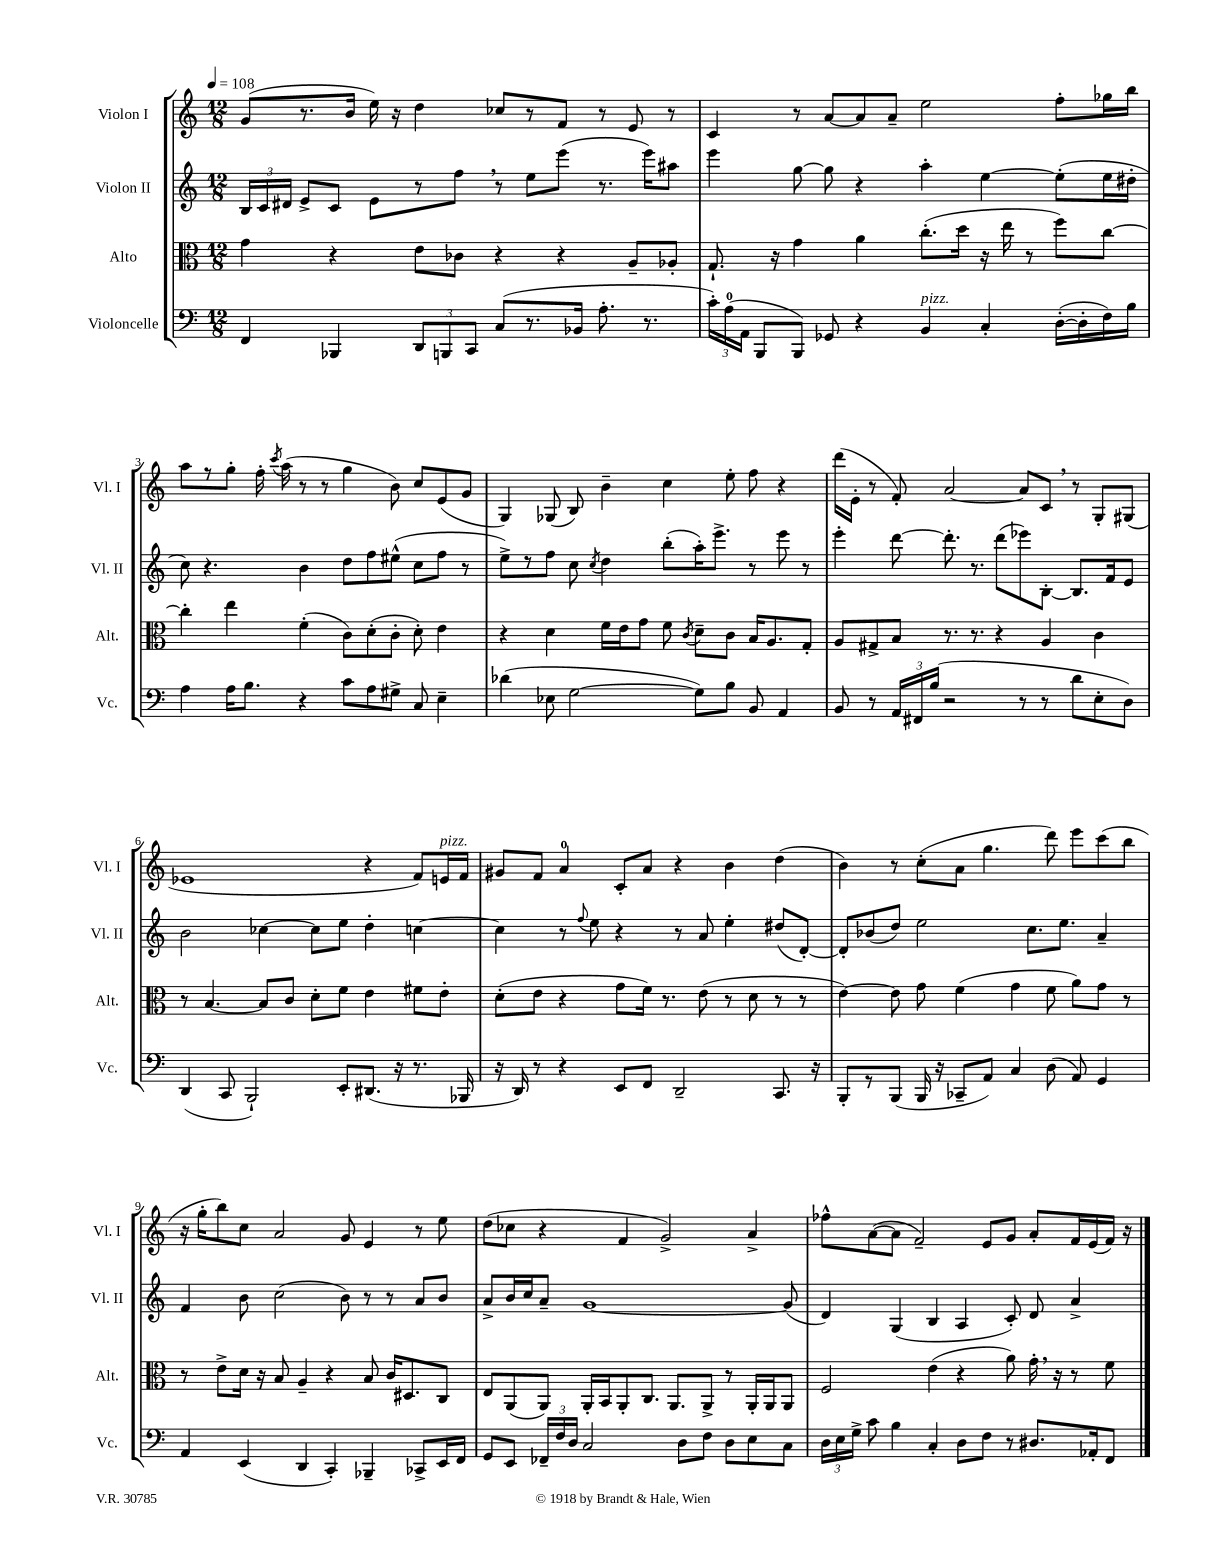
<<
\new StaffGroup <<
\new Staff = "s0" \with { instrumentName = "Violon I" shortInstrumentName = "Vl. I" } {
    \clef treble \key c \major \numericTimeSignature \time 12/8 \tempo 4 = 108
    \autoBeamOff g'8[( r8. b'16] e''16) r16 d''4 ces''8[ r8 f'8] r8 e'8 r8 |
    c'4 r8 a'8[~ a'8 a'8]-- e''2 f''8[-. ges''16 b''16] |
    a''8[ r8 g''8]-. f''16-. \acciaccatura { c'''8 } a''16( r8 r8 g''4 b'8) c''8[ e'8( g'8] |
    g4) ges8( b8) b'4-- c''4 e''8-. f''8 r4 |
    d'''16[( e'16]-. r8 f'8-.) a'2~ a'8[ c'8] \breathe r8 g8[-. gis8]( |
    ees'1 r4 f'8[) e'16^\markup { \italic "pizz." } f'16] |
    gis'8[ f'8] a'4-0 c'8[-. a'8] r4 b'4 d''4( |
    b'4) r8 c''8[-.( a'8] g''4. d'''8) e'''8[ c'''8( b''8] |
    r16 g''16[-. b''8) c''8] a'2 g'8 e'4 r8 e''8 |
    d''8[( ces''8] r4 f'4 g'2->) a'4-> |
    fes''8[-^ a'8~( a'8] f'2--) e'8[ g'8] a'8[-. f'16 e'16( f'16]) r16 \bar "|." |
}
\new Staff = "s1" \with { instrumentName = "Violon II" shortInstrumentName = "Vl. II" } {
    \clef treble \key c \major \numericTimeSignature \time 12/8
    \autoBeamOff \tuplet 3/2 { b16[ c'16 dis'16] } e'8[-> c'8] e'8[ r8 f''8] \breathe r8 e''8[ e'''8]( r8. e'''16[) ais''8] |
    e'''4 g''8~ g''8 r4 a''4-. e''4~ e''8[-.( e''16 dis''16]-. |
    c''8) r4. b'4 d''8[ f''8 eis''8]-^( c''8[ f''8] r8 |
    e''8[->) r8 f''8] c''8 \acciaccatura { c''8 } d''4 b''8[-.( a''16-.) e'''8.]-> r8 e'''8 r8 |
    e'''4-. d'''8~ d'''8.-. r8. d'''8[( ees'''8) b8]~-. b8.[ f'16 e'8] |
    b'2 ces''4~ ces''8[ e''8] d''4-. c''4~ |
    c''4 r8 \appoggiatura { f''8 } e''8 r4 r8 a'8 e''4-. dis''8[( d'8]~-.) |
    d'8[-. bes'8( d''8]) e''2 c''8.[ e''8.] a'4-- |
    f'4 b'8 c''2( b'8) r8 r8 a'8[ b'8] |
    a'8[-> b'16 c''16 a'8]-- g'1~ g'8( |
    d'4) g4( b4 a4 c'8-.) d'8 a'4-> \bar "|." |
}
\new Staff = "s2" \with { instrumentName = "Alto" shortInstrumentName = "Alt." } {
    \clef alto \key c \major \numericTimeSignature \time 12/8
    \autoBeamOff g'4 r4 e'8[ ces'8] r4 r4 a8[-- aes8]-. |
    g8.-! r16 g'4 a'4 c''8.[-.( d''16] r16 e''16 r8 f''8[) c''8]~ |
    c''4-. e''4 f'4-.( c'8[) d'8-.( c'8]-. d'8-.) e'4 |
    r4 d'4 f'16[ e'16 g'8] f'8 \acciaccatura { c'8 } d'8[-- c'8] b16[ a8. g8]-. |
    a8[ gis8-> b8] r8. r8. r4 a4 c'4 |
    r8 b4.~ b8[ c'8] d'8[-. f'8] e'4 fis'8[ e'8]-. |
    d'8[-.( e'8] r4 g'8[ f'16]) r8. e'8( r8 d'8 r8 r8 |
    e'4~) e'8 g'8 f'4( g'4 f'8 a'8[) g'8] r8 |
    r8 e'8[-> d'16] r16 b8 a4-- r4 b8 c'16[ dis8. c8] |
    e8[ a,8( a,8]) a,16[-. b,16 a,8-. c8.] a,8.[ a,8]-> r8 a,16[-. a,16 a,8] |
    f2 e'4( r4 a'8) g'16-. \breathe r16 r8 f'8 \bar "|." |
}
\new Staff = "s3" \with { instrumentName = "Violoncelle" shortInstrumentName = "Vc." } {
    \clef bass \key c \major \numericTimeSignature \time 12/8
    \autoBeamOff f,4 bes,,4 \tuplet 3/2 { d,8[ b,,8 c,8] } c8[( r8. bes,16] a8.-. r8. |
    \tuplet 3/2 { c'16[-.) a16-0( a,16] } b,,8[ b,,8]) ges,8 r4 b,4^\markup { \italic "pizz." } c4-. d16[~-.( d16-. f16) b16] |
    a4 a16[ b8.] r4 c'8[ a8 gis8]-> c8 e4-- |
    des'4( ees8 g2~ g8[) b8] b,8 a,4 |
    b,8 r8 \tuplet 3/2 { a,16[ fis,16 b16]( } r2 r8 r8 d'8[ e8-. d8]) |
    d,4( c,8 b,,2-!) e,8[-. dis,8.]( r16 r8. bes,,16 |
    r16 d,16) r8 r4 e,8[ f,8] d,2-- c,8. r16 |
    b,,8[-. r8 b,,8]( b,,16 r16 ces,8[-- a,8]) c4 d8( a,8) g,4 |
    a,4 e,4( d,4 c,4-.) bes,,4-- ces,8[-> e,16 f,16] |
    g,8[ e,8] \tuplet 3/2 { fes,16[-- f16 d16] } c2 d8[ f8] d8[ e8 c8] |
    \tuplet 3/2 { d16[ e16 g16]-> } c'8 b4 c4-. d8[ f8] r8 dis8.[ aes,16-. f,8] \bar "|." |
}
>>
>>
